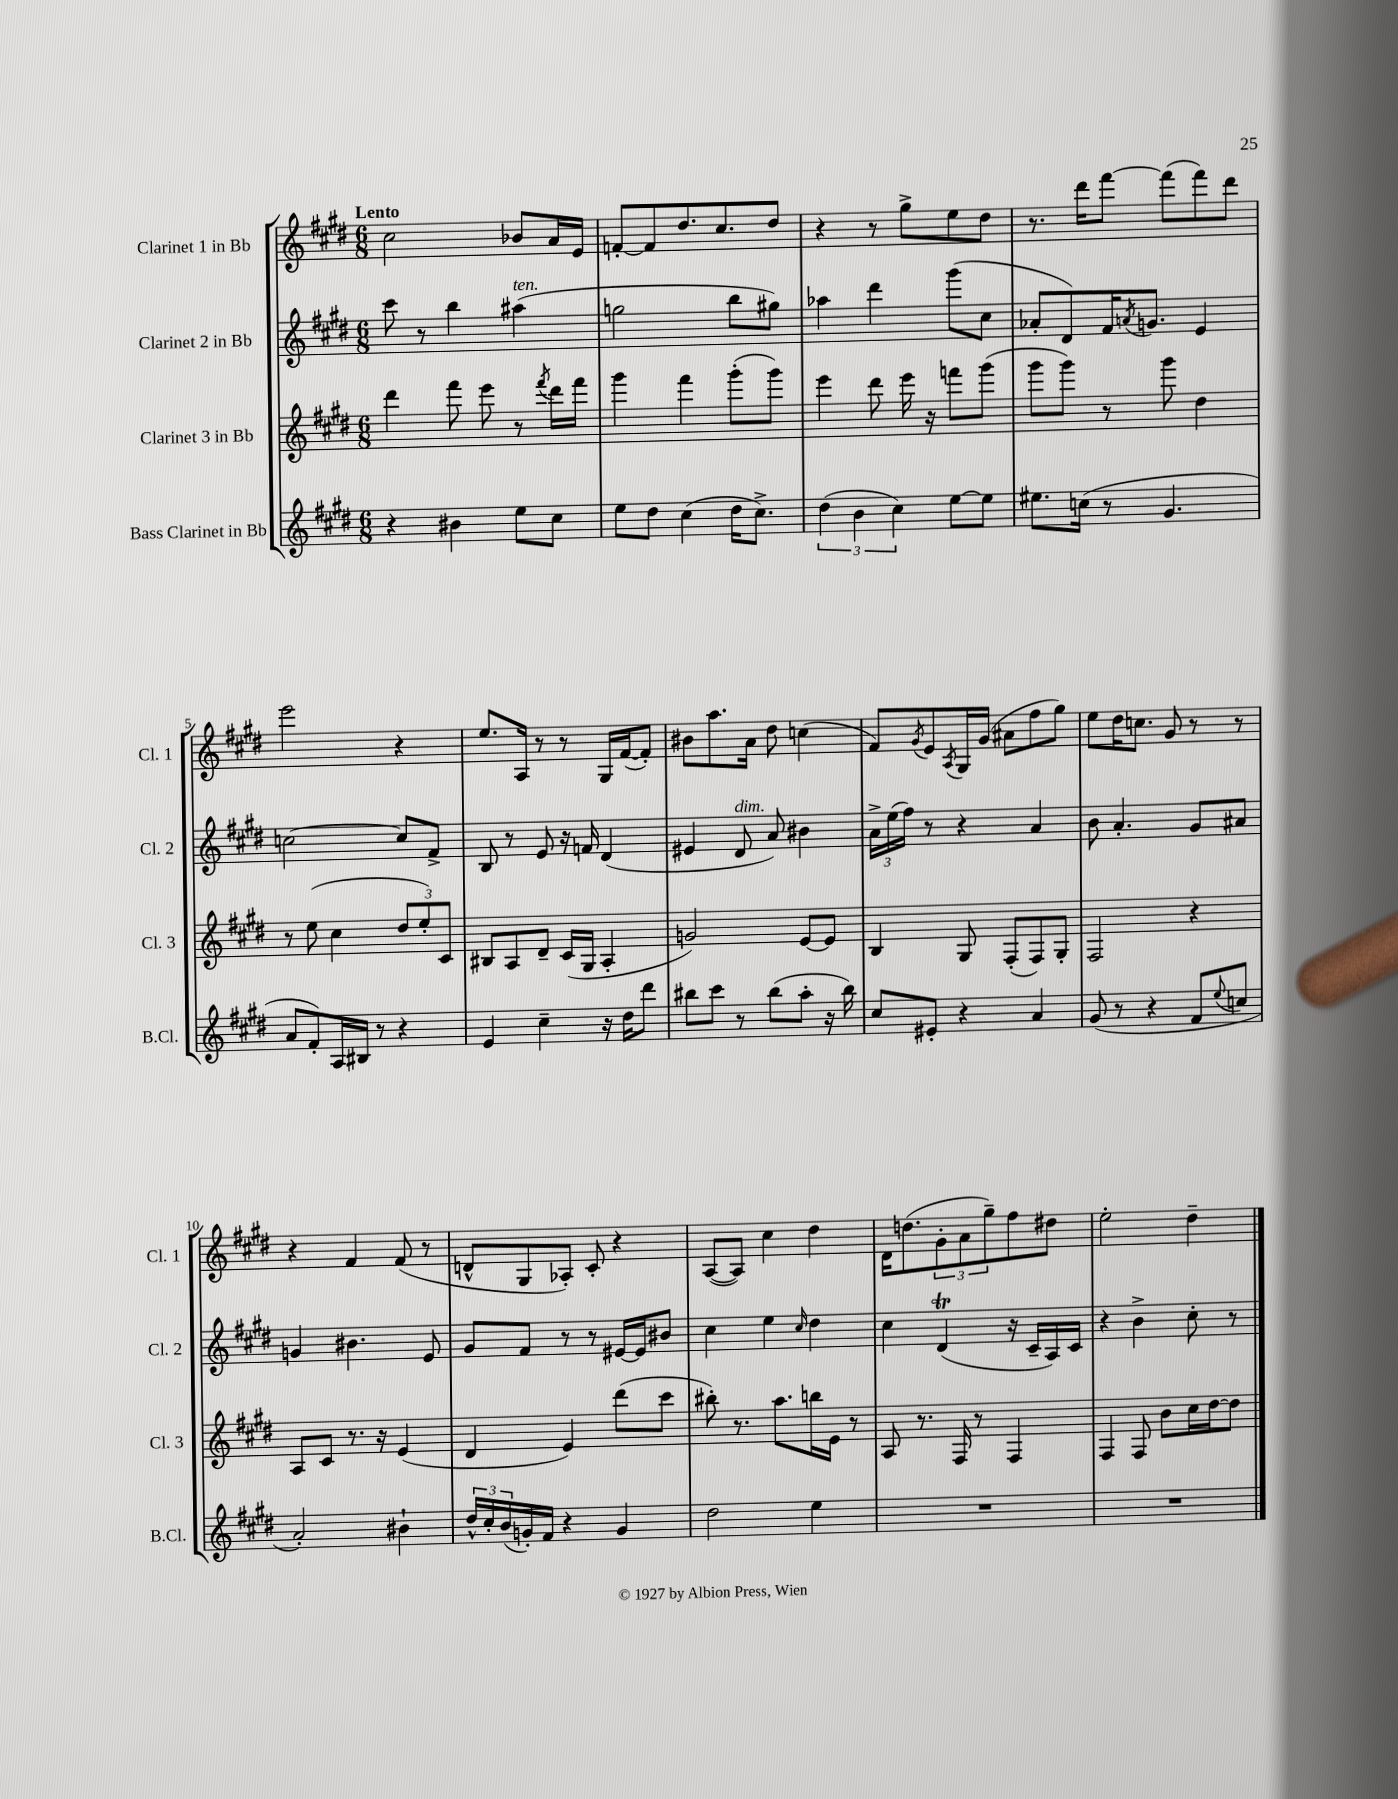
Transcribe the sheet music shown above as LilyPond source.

<<
\new StaffGroup <<
\new Staff = "s0" \with { instrumentName = "Clarinet 1 in Bb" shortInstrumentName = "Cl. 1" } {
    \clef treble \key e \major \numericTimeSignature \time 6/8 \tempo "Lento"
    cis''2 bes'8 a'16 e'16 |
    f'8~-. f'8 dis''8. cis''8. dis''8 |
    r4 r8 gis''8-> e''8 dis''8 |
    r8. dis'''16 fis'''8~ fis'''8( fis'''8) dis'''8 |
    e'''2 r4 |
    e''8. a16 r8 r8 gis16 fis'16~( fis'8-.) |
    bis'8 a''8. a'16 dis''8 c''4( |
    fis'8) \acciaccatura { gis'8 } e'8 \acciaccatura { a8 } gis16 gis'16( ais'8 fis''8 gis''8) |
    e''8 dis''16 c''8. gis'8 r8 r8 |
    r4 fis'4 fis'8( r8 |
    d'8-^ gis8 aes8-.) cis'8-. r4 |
    a8~( a8) cis''4 dis''4 |
    dis'16 d''8.( \tuplet 3/2 { gis'8-. a'8 gis''8--) } fis''8 dis''8 |
    e''2-. dis''4-- \bar "|." |
}
\new Staff = "s1" \with { instrumentName = "Clarinet 2 in Bb" shortInstrumentName = "Cl. 2" } {
    \clef treble \key e \major \numericTimeSignature \time 6/8
    cis'''8 r8 b''4 ais''4^\markup { \italic "ten." }( |
    g''2 b''8 gis''8) |
    aes''4 dis'''4 gis'''8( cis''8 |
    aes'8-. dis'8) fis'16 \acciaccatura { a'8 } g'8. e'4 |
    c''2~ c''8 fis'8-> |
    b8 r8 e'8 r16 f'16 dis'4( |
    eis'4 dis'8^\markup { \italic "dim." } a'8) bis'4 |
    \tuplet 3/2 { a'16-> e''16( fis''16) } r8 r4 a'4 |
    b'8 a'4.-. gis'8 ais'8 |
    g'4 bis'4. e'8 |
    gis'8 fis'8 r8 r8 eis'16~ eis'16 bis'8 |
    cis''4 e''4 \grace { cis''16 } dis''4 |
    cis''4 dis'4\trill( r16 cis'16-- a16) cis'16 |
    r4 b'4-> cis''8-. r8 \bar "|." |
}
\new Staff = "s2" \with { instrumentName = "Clarinet 3 in Bb" shortInstrumentName = "Cl. 3" } {
    \clef treble \key e \major \numericTimeSignature \time 6/8
    dis'''4 fis'''8 e'''8 r8 \acciaccatura { fis'''8 } dis'''16 fis'''16 |
    gis'''4 fis'''4 gis'''8-.( gis'''8) |
    e'''4 dis'''8 e'''16 r16 f'''8 gis'''8( |
    gis'''8 gis'''8) r8 gis'''8 dis''4 |
    r8 e''8( cis''4 \tuplet 3/2 { dis''8 e''8-.) cis'8 } |
    bis8 a8 dis'8-- cis'16( gis16 a4-. |
    g'2) e'8~ e'8 |
    b4 gis8 fis8-.( fis8) gis8-. |
    fis2 r4 |
    a8 cis'8 r8. r16 e'4( |
    dis'4 e'4) dis'''8( cis'''8 |
    bis''8-.) r8. a''8. b''16 e'16 r8 |
    a8 r8. fis16 r8 fis4 |
    fis4 fis8 b'8 cis''16 dis''16~ dis''8 \bar "|." |
}
\new Staff = "s3" \with { instrumentName = "Bass Clarinet in Bb" shortInstrumentName = "B.Cl." } {
    \clef treble \key e \major \numericTimeSignature \time 6/8
    r4 bis'4 e''8 cis''8 |
    e''8 dis''8 cis''4( dis''16 cis''8.->) |
    \tuplet 3/2 { dis''4( b'4 cis''4) } e''8~ e''8 |
    eis''8. c''16( r8 gis'4. |
    a'8 fis'8-.) a16 bis16 r8 r4 |
    e'4 cis''4-- r16 dis''16 dis'''8 |
    bis''8 cis'''8 r8 bis''8( a''8-. r16 bis''16) |
    cis''8 eis'8-. r4 a'4 |
    gis'8( r8 r4 fis'8 \appoggiatura { e''8 } c''8 |
    a'2-.) bis'4-! |
    \tuplet 3/2 { dis''16-^ cis''16-. b'16( } g'16-.) fis'16 r4 g'4 |
    dis''2 e''4 |
    R2. |
    R2. \bar "|." |
}
>>
>>
